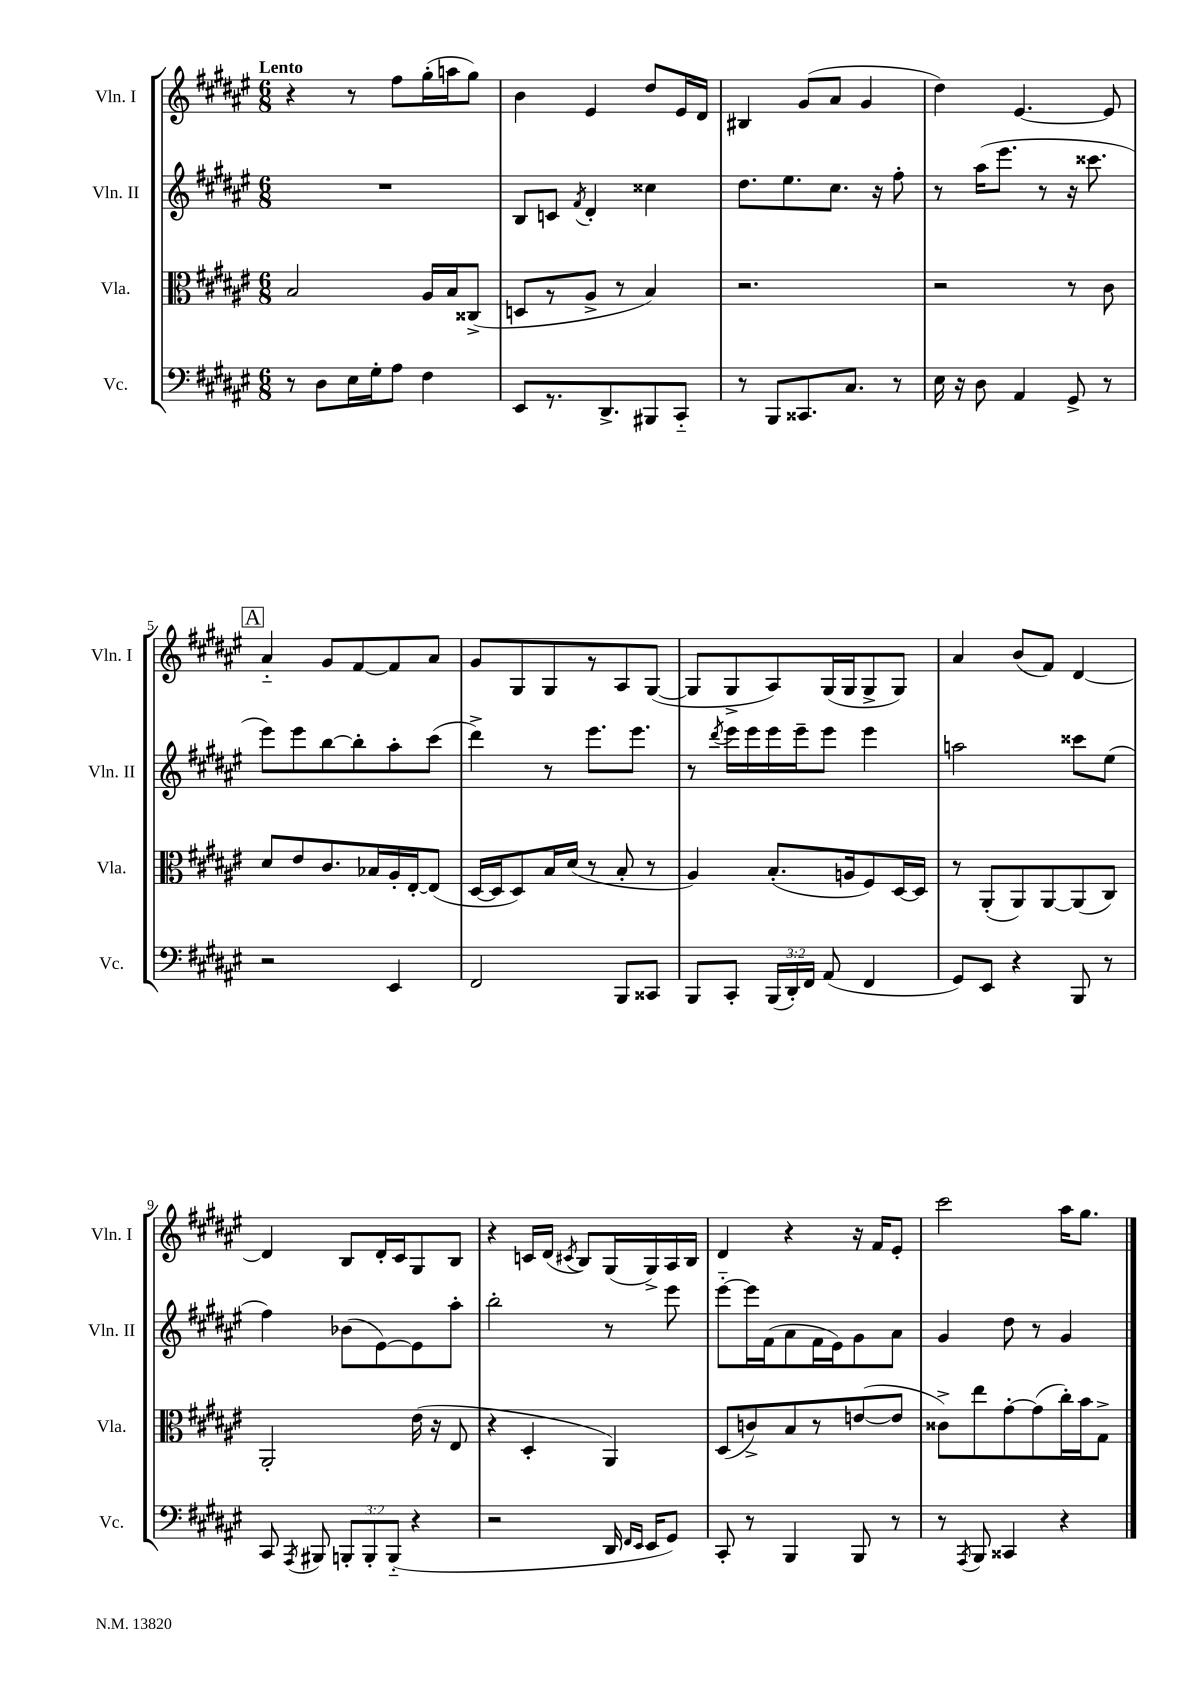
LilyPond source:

<<
\new StaffGroup <<
\new Staff = "s0" \with { instrumentName = "Vln. I" shortInstrumentName = "Vln. I" } {
    \clef treble \key fis \major \numericTimeSignature \time 6/8 \tempo "Lento"
    \autoBeamOff r4 r8 fis''8[ gis''16-.( a''16 gis''8]) |
    b'4 eis'4 dis''8[ eis'16 dis'16] |
    bis4 gis'8[( ais'8] gis'4 |
    dis''4) eis'4.~ eis'8 |
    \mark \markup { \box "A" } ais'4-_ gis'8[ fis'8~ fis'8 ais'8] |
    gis'8[ gis8 gis8 r8 ais8 gis8]~( |
    gis8[ gis8-> ais8) gis16( gis16 gis8-> gis8]) |
    ais'4 b'8[( fis'8]) dis'4~ |
    dis'4 b8[ dis'16-. cis'16 gis8 b8] |
    r4 c'16[ dis'16]( \acciaccatura { cis'8 } b8[) gis16( gis16->) ais16 b16] |
    dis'4 r4 r16 fis'16[ eis'8]-. |
    cis'''2 ais''16[ gis''8.] \bar "|." |
}
\new Staff = "s1" \with { instrumentName = "Vln. II" shortInstrumentName = "Vln. II" } {
    \clef treble \key fis \major \numericTimeSignature \time 6/8
    \autoBeamOff R2. |
    b8[ c'8] \acciaccatura { fis'8 } dis'4-. cisis''4 |
    dis''8.[ eis''8. cis''8.] r16 fis''8-. |
    r8 ais''16[( eis'''8.] r8 r16 cisis'''8. |
    \mark \markup { \box "A" } eis'''8[) eis'''8 b''8~ b''8-. ais''8-. cis'''8]( |
    dis'''4->) r8 eis'''8.[ eis'''8.] |
    r8 \acciaccatura { dis'''8 } eis'''16[ eis'''16 eis'''16 eis'''16-- eis'''8] eis'''4 |
    a''2 cisis'''8[ eis''8]( |
    fis''4) bes'8[( eis'8~) eis'8 ais''8]-. |
    b''2-. r8 eis'''8 |
    eis'''8[~-_ eis'''16 fis'16( ais'8 fis'16 eis'16) gis'8 ais'8] |
    gis'4 dis''8 r8 gis'4 \bar "|." |
}
\new Staff = "s2" \with { instrumentName = "Vla." shortInstrumentName = "Vla." } {
    \clef alto \key fis \major \numericTimeSignature \time 6/8
    \autoBeamOff b2 ais16[ b16 cisis8]->( |
    d8[ r8 ais8]-> r8 b4) |
    r2. |
    r2 r8 cis'8 |
    \mark \markup { \box "A" } dis'8[ eis'8 cis'8. bes16 ais16-. eis16~-. eis8]( |
    dis16[~ dis16 dis8) b16 dis'16]( r8 b8-. r8 |
    ais4) b8.[-.( a16 fis8) dis16~ dis16] |
    r8 ais,8[-.( ais,8) ais,8~ ais,8( cis8]) |
    ais,2-. eis'16( r16 eis8 |
    r4 dis4-. ais,4) |
    dis8[( c'8->) b8 r8 e'8~( e'8] |
    cisis'8[->) eis''8 gis'8~-. gis'8( cis''16-.) b'16 gis8]-> \bar "|." |
}
\new Staff = "s3" \with { instrumentName = "Vc." shortInstrumentName = "Vc." } {
    \clef bass \key fis \major \numericTimeSignature \time 6/8 \override Staff.TupletNumber.text = #tuplet-number::calc-fraction-text
    \autoBeamOff r8 dis8[ eis16 gis16-. ais8] fis4 |
    eis,8[ r8. dis,8.-> bis,,8 cis,8]-_ |
    r8 b,,8[ cisis,8. cis8.] r8 |
    eis16 r16 dis8 ais,4 gis,8-> r8 |
    \mark \markup { \box "A" } r2 eis,4 |
    fis,2 b,,8[ cisis,8] |
    b,,8[ cis,8]-. \tuplet 3/2 { b,,16[( dis,16-.) fis,16] } ais,8( fis,4 |
    gis,8[) eis,8] r4 b,,8 r8 |
    cis,8 \acciaccatura { ais,,8 } bis,,8 \tuplet 3/2 { b,,8[-. b,,8-. b,,8]-_( } r4 |
    r2 dis,16 \grace { fis,16[ eis,16] } eis,16[ gis,8]) |
    cis,8-. r8 b,,4 b,,8 r8 |
    r8 \acciaccatura { ais,,8 } b,,8 cisis,4 r4 \bar "|." |
}
>>
>>
